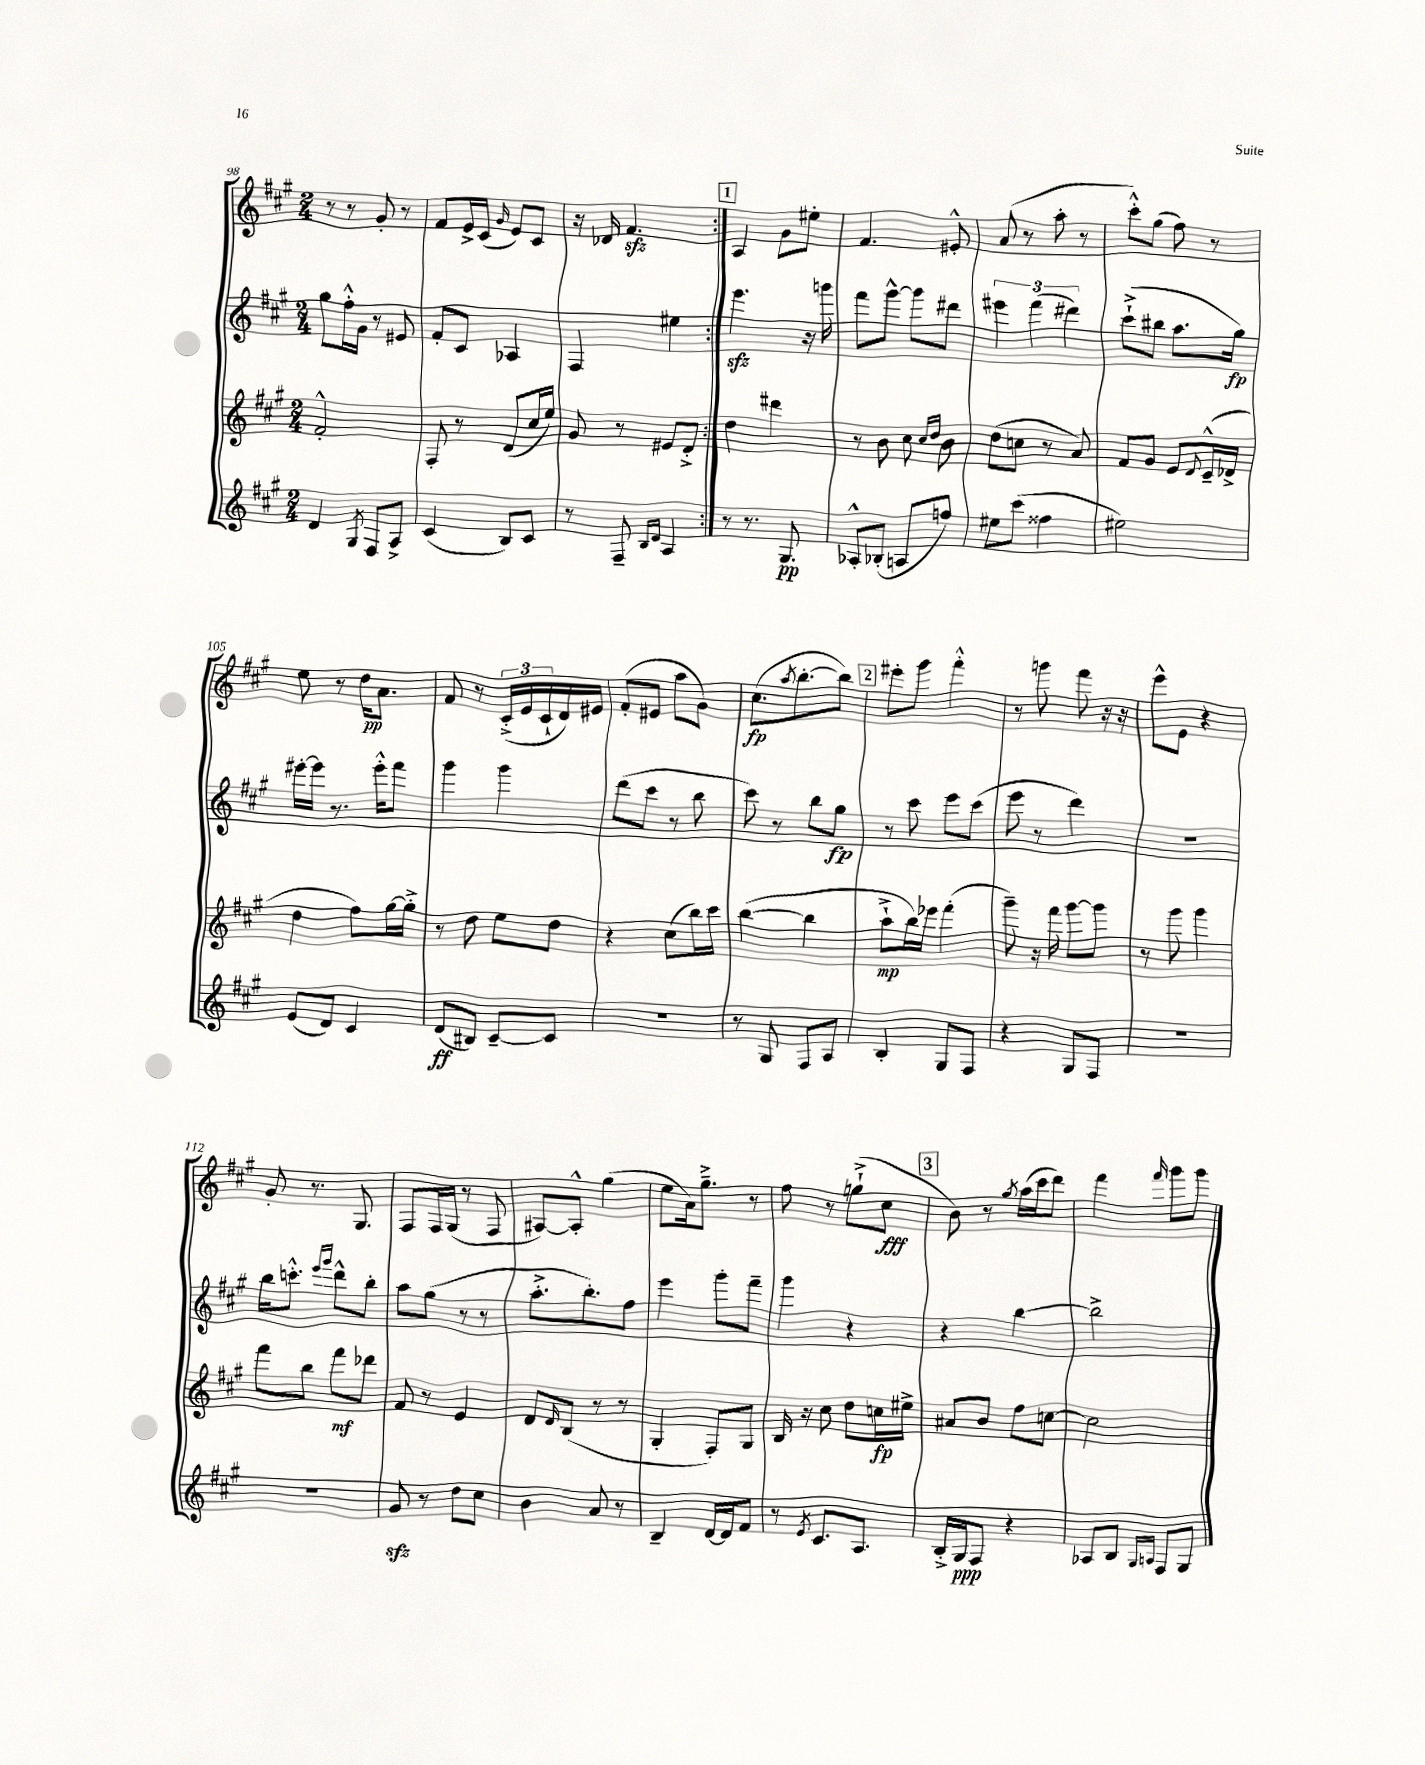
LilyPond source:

<<
\new StaffGroup <<
\new Staff = "s0" {
    \clef treble \key a \major \numericTimeSignature \time 2/4
    \repeat volta 2 { r8 r8 gis'8-. r8 |
    fis'8 e'16-> cis'16( \grace { gis'16 } e'8) cis'8 |
    r16 des'16 fis'4.\sfz | }
    \mark \markup { \box "1" } a4 gis'8 eis''8-. |
    fis'4. eis'8-.-^ |
    a'8( r8 a''8-. r8 |
    cis'''8-.-^) gis''8( fis''8) r8 |
    e''8 r8 d''16\pp a'8. |
    fis'8 r8 \tuplet 3/2 { cis'16-.->( e'16 cis'16-! } d'16) eis'16 |
    fis'8-.( eis'8 a''8 gis'8) |
    cis''8.\fp( \acciaccatura { a''8 } b''8.~-. b''8) |
    \mark \markup { \box "2" } eis'''8-. gis'''8 fis'''4-.-^ |
    r8 g'''8 fis'''8 r16 r16 |
    e'''8-^ e'8 r4 |
    gis'8-. r8. gis8. |
    fis8 fis16 gis16( r8 fis8 |
    ais8~) ais8-.-^ gis''4( |
    e''8 a'16) gis''8.---> r8 |
    fis''8 r8 g''8-!->( cis''8\fff |
    \mark \markup { \box "3" } b'8) r8 \acciaccatura { gis''8 } a''16( cis'''16 d'''8) |
    fis'''4 \grace { fis'''16 } gis'''8 gis'''8 \bar "|." |
}
\new Staff = "s1" {
    \clef treble \key a \major \numericTimeSignature \time 2/4
    \repeat volta 2 { gis''8 fis''16-.-^ gis'16 r8 eis'8 |
    fis'8-. cis'8 aes4 |
    fis4 eis''4 | }
    \mark \markup { \box "1" } e'''4.\sfz r16 g'''16 |
    fis'''8 gis'''8~-^ gis'''8 dis'''8 |
    \tuplet 3/2 { eis'''4 fis'''4( dis'''4) } |
    cis'''8-!->( bis''8 a''8. gis''16\fp) |
    eis'''16~-. eis'''16 r8. eis'''16-.-^ fis'''8 |
    gis'''4 gis'''4 |
    d'''8( cis'''8 r8 b''8 |
    cis'''8) r8 b''8 gis''8\fp |
    \mark \markup { \box "2" } r8 cis'''8 e'''8 cis'''8( |
    e'''8 r8 d'''4) |
    R2 |
    b''16 c'''8.-.-^ \grace { e'''16 gis'''16 } d'''8-^ b''8-. |
    a''8 gis''8( r8 r8 |
    a''8.-.-> b''8.-.) fis''8 |
    e'''4 gis'''8-. fis'''8-- |
    gis'''4 r4 |
    \mark \markup { \box "3" } r4 b''4~ |
    b''2-> \bar "|." |
}
\new Staff = "s2" {
    \clef treble \key a \major \numericTimeSignature \time 2/4
    \repeat volta 2 { fis'2-.-^ |
    fis8-. r8 d'8( cis''16 e''16) |
    gis'8 r8 eis'8 d'8-.-> | }
    \mark \markup { \box "1" } d''4 dis'''4 |
    r8 b'8 cis''8 \grace { cis''16 d''16 } b'8 |
    d''8( c''8 r8 a'8) |
    fis'8 gis'8 e'8 \appoggiatura { d'8 } cis'16---^( des'16-> |
    d''4 fis''8) gis''16~ gis''16-.-> |
    r8 d''8 e''8 d''8 |
    r4 cis''8( b''16) cis'''16 |
    b''4~( b''4 |
    \mark \markup { \box "2" } a''8-!->\mp b''16) ees'''16 fis'''4-.( |
    gis'''8--) r16 fis'''16 gis'''8~ gis'''8 |
    r8 gis'''8 gis'''4 |
    fis'''8 b''8 fis'''8\mf des'''8 |
    fis'8 r8 e'4 |
    d'8 \grace { d'16 } b8( r8 r8 |
    gis4-. fis8-.) gis8 |
    b16 r16 cis''8 d''8 c''16\fp eis''16-> |
    \mark \markup { \box "3" } ais'8 b'8 fis''8 c''8~ |
    c''2 \bar "|." |
}
\new Staff = "s3" {
    \clef treble \key a \major \numericTimeSignature \time 2/4
    \repeat volta 2 { d'4 \acciaccatura { gis8 } fis8 a8-> |
    cis'4( b8) cis'8 |
    r8 fis8-- \grace { b16 d'16 } a4 | }
    \mark \markup { \box "1" } r8 r8. gis8.\pp |
    aes8-.-^ bes8-.( a8 f''8) |
    eis''8 cis'''8( fisis''4 |
    eis''2) |
    e'8( d'8) cis'4 |
    d'8\ff( bis8) cis'8~-- cis'8 |
    r2 |
    r8 gis8 fis8 a8 |
    \mark \markup { \box "2" } b4-. gis8 fis8 |
    r4 gis8 fis8 |
    R2 |
    R2 |
    gis'8\sfz r8 d''8 cis''8 |
    b'4 a'8 r8 |
    b4-- d'16~ d'16 fis'8 |
    r8 \acciaccatura { e'8 } cis'8. a8. |
    \mark \markup { \box "3" } b16-.-> gis16\ppp fis8 r4 |
    aes8 b8 \grace { gis16 a16 } fis8 gis8 \bar "|." |
}
>>
>>
\layout { \context { \Score currentBarNumber = #98 } }
